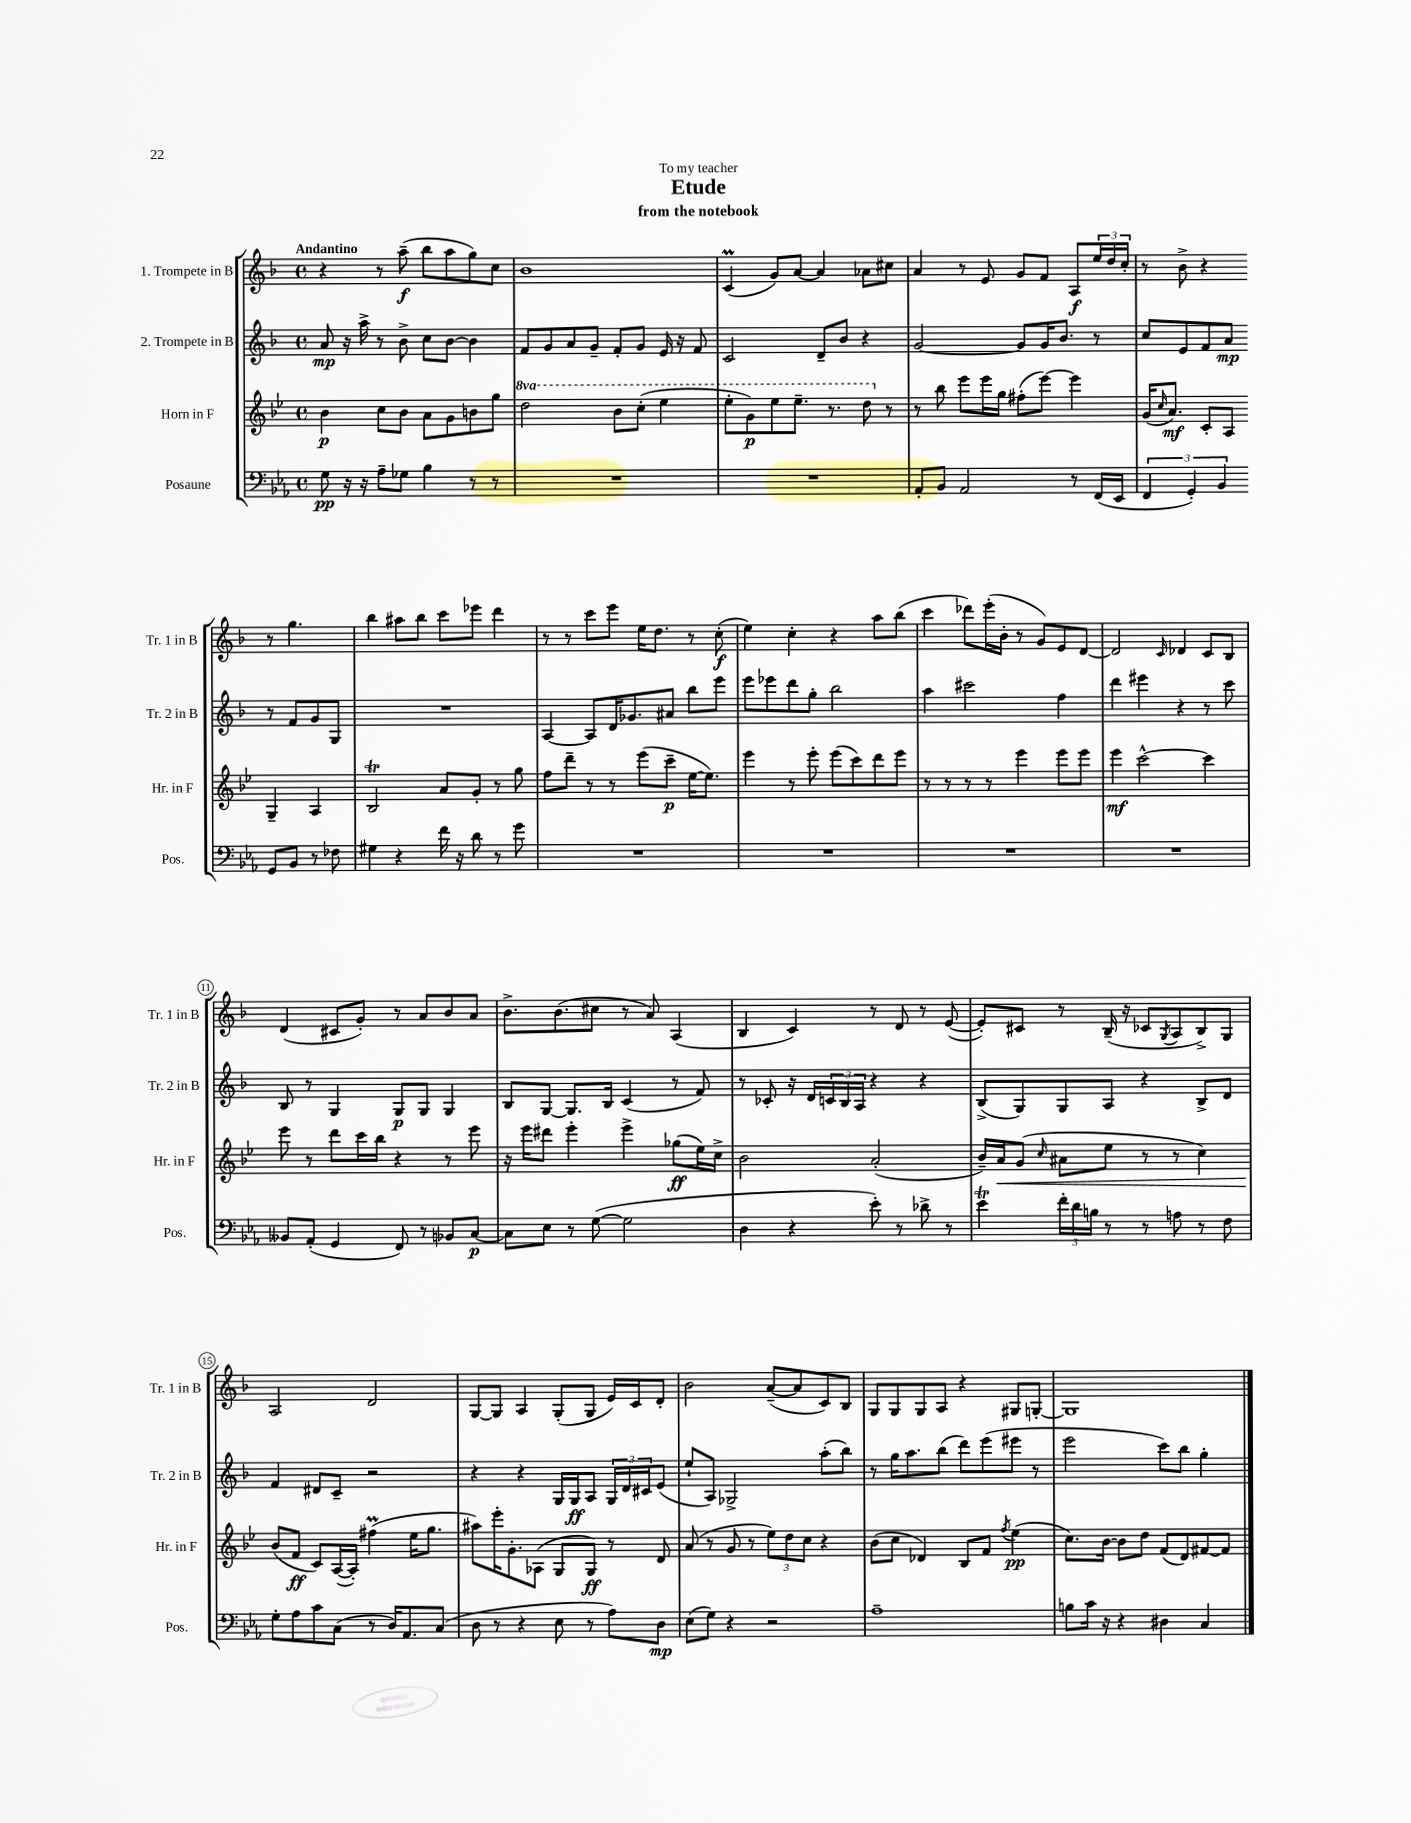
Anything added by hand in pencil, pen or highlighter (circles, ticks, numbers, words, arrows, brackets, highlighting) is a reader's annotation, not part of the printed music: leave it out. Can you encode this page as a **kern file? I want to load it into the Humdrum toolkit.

**kern	**dynam	**kern	**dynam	**kern	**dynam	**kern	**dynam
*part4	*part4	*part3	*part3	*part2	*part2	*part1	*part1
*staff4	*staff4	*staff3	*staff3	*staff2	*staff2	*staff1	*staff1
*I"Posaune	*	*I"Horn in F	*	*I"2. Trompete in B	*	*I"1. Trompete in B	*
*I'Pos.	*	*I'Hr. in F	*	*I'Tr. 2 in B	*	*I'Tr. 1 in B	*
*clefF4	*	*clefG2	*	*clefG2	*	*clefG2	*
*k[b-e-a-]	*	*k[b-e-]	*	*k[b-]	*	*k[b-]	*
*M4/4	*	*M4/4	*	*M4/4	*	*M4/4	*
*met(c)	*	*met(c)	*	*met(c)	*	*met(c)	*
=1	=1	=1	=1	=1	=1	=1	=1
!	!	!	!	!	!	!LO:TX:a:B:t=Andantino	!
8G\	pp	4b-\	p	8a/	mp	4r	.
16r	.	.	.	16r	.	.	.
16r	.	.	.	16aa^\	.	.	.
8A-~\L	.	8cc\L	.	8r	.	8r	.
8G-X\J	.	8b-\J	.	8b-^\	.	(8aa~\	f
4B-\	.	8a\L	.	8cc\L	.	8bb-\L	.
.	.	8g\	.	[8b-\J	.	8aa\	.
8r	.	8bn\	.	4b-\]	.	8gg\)	.
8r	.	8gg\J	.	.	.	8cc\J	.
=2	=2	=2	=2	=2	=2	=2	=2
*	*	*8va	*	*	*	*	*
1r	.	2ddd\	.	8f/L	.	1b-	.
.	.	.	.	8g/	.	.	.
.	.	.	.	8a/	.	.	.
.	.	.	.	8g~/J	.	.	.
.	.	8bb-\L	.	8f'/L	.	.	.
.	.	(8ccc'\J	.	8g/J	.	.	.
.	.	4eee-\	.	16e/	.	.	.
.	.	.	.	16r	.	.	.
.	.	.	.	8f/	.	.	.
=3	=3	=3	=3	=3	=3	=3	=3
1r	.	8eee-'\L	.	2c/	.	(4cM/	.
.	.	8gg\)	p	.	.	.	.
.	.	8eee-\	.	.	.	8g/L)	.
.	.	8.eee-~\J	.	.	.	[8a/J	.
.	.	.	.	8d~/L	.	4a/]	.
.	.	8.r	.	.	.	.	.
.	.	.	.	8b-/J	.	.	.
.	.	8ddd\	.	4r	.	8a-X\L	.
*	*	*X8va	*	*	*	*	*
.	.	8r	.	.	.	8cc#X\J	.
=4	=4	=4	=4	=4	=4	=4	=4
8AA-'/L	.	8r	.	[2g/	.	4a/	.
8BB-/J	.	8bb-\	.	.	.	.	.
2AA-/	.	8eee-\L	.	.	.	8r	.
.	.	16eee-\L	.	.	.	8e/	.
.	.	16gg\JJ	.	.	.	.	.
.	.	(8ff#X'\L	.	8g/L]	.	8g/L	.
.	.	[8eee-\J)	.	16g/K	.	8f/J	.
.	.	.	.	8.b-/J	.	.	.
8r	.	4eee-\]	.	.	.	8A/L	f
(16FF/LL	.	.	.	8r	.	24ee/L	.
.	.	.	.	.	.	24dd/	.
16EE-/JJ	.	.	.	.	.	.	.
.	.	.	.	.	.	24cc'/JJ	.
=5	=5	=5	=5	=5	=5	=5	=5
6FF/	.	(16g/KL	.	8cc/L	.	8r	.
.	.	16qqcc/	.	.	.	.	.
.	.	8.a/J)	mf	.	.	.	.
.	.	.	.	8e/	.	8b-^\	.
6GG'/)	.	.	.	.	.	.	.
.	.	8c'/L	.	8f/	.	4r	.
6BB-/	.	.	.	.	.	.	.
.	.	8A/J	.	8a/J	mp	.	.
8GG/L	.	4G~/	.	8r	.	8r	.
8BB-/J	.	.	.	8f/L	.	4.gg\	.
8r	.	4A/	.	8g/	.	.	.
8F-X\	.	.	.	8G/J	.	.	.
!!LO:LB:g=z
=6	=6	=6	=6	=6	=6	=6	=6
4G#X\	.	2B-T/	.	1r	.	4bb-\	.
4r	.	.	.	.	.	8aa#X\L	.
.	.	.	.	.	.	8bb-\J	.
16f\	.	8a/L	.	.	.	8ccc\L	.
16r	.	.	.	.	.	.	.
8d\	.	8g'/J	.	.	.	8eee-X\J	.
8r	.	8r	.	.	.	4ddd\	.
8g\	.	8gg\	.	.	.	.	.
=7	=7	=7	=7	=7	=7	=7	=7
1r	.	8ff\L	.	[4A/	.	8r	.
.	.	8ddd~\J	.	.	.	8r	.
.	.	8r	.	8A/L]	.	8ccc\L	.
.	.	8r	.	16d/K	.	8eee\J	.
.	.	.	.	8.g-X/	.	.	.
.	.	(8eee-\L	.	.	.	16ee\KL	.
.	.	.	.	.	.	8.dd\J	.
.	.	8ccc~\J	p	8a#X/J	.	.	.
.	.	[16ee-\KL	.	8bb-\L	.	8r	.
.	.	8.ee-\J])	.	.	.	.	.
.	.	.	.	8eee\J	.	(8cc'\	f
=8	=8	=8	=8	=8	=8	=8	=8
1r	.	4eee-\	.	8eee\L	.	4ee\)	.
.	.	.	.	8eee-X\	.	.	.
.	.	8r	.	8ddd\	.	4cc'\	.
.	.	8eee-'\	.	8gg'\J	.	.	.
.	.	(8eee-\L	.	2bb-\	.	4r	.
.	.	8ccc\)	.	.	.	.	.
.	.	8ddd\	.	.	.	8aa\L	.
.	.	8eee-\J	.	.	.	(8bb-\J	.
=9	=9	=9	=9	=9	=9	=9	=9
1r	.	8r	.	4aa\	.	4ccc\	.
.	.	8r	.	.	.	.	.
.	.	8r	.	2ccc#X\	.	8ddd-X\L)	.
.	.	8r	.	.	.	(16eee'\L	.
.	.	.	.	.	.	16b-'\JJ	.
.	.	4eee-\	.	.	.	8r	.
.	.	.	.	.	.	8g/L)	.
.	.	8eee-\L	.	4ff\	.	8e/	.
.	.	8eee-\J	.	.	.	[8d/J	.
=10	=10	=10	=10	=10	=10	=10	=10
1r	.	4eee-\	mf	4ddd\	.	2d/]	.
.	.	[2ccc^^\	.	4eee#X\	.	.	.
.	.	.	.	.	.	16qqc/	.
.	.	.	.	4r	.	4d-X/	.
.	.	4ccc\]	.	8r	.	8c/L	.
.	.	.	.	8ccc\	.	8B-/J	.
!!LO:LB:g=z
=11	=11	=11	=11	=11	=11	=11	=11
8BB--X/L	.	8eee-\	.	8B-/	.	(4d/	.
(8AA-'/J	.	8r	.	8r	.	.	.
4GG/	.	8ddd\L	.	4G/	.	8c#X/L	.
.	.	16ccc\L	.	.	.	8g'/J)	.
.	.	16bb-\JJ	.	.	.	.	.
8FF/)	.	4r	.	8G/L	p	8r	.
8r	.	.	.	8G/J	.	8a/L	.
8BB-X/L	.	8r	.	4G/	.	8b-/	.
[8C/J	p	8eee-\	.	.	.	8a/J	.
=12	=12	=12	=12	=12	=12	=12	=12
8C\L]	.	16r	.	8B-/L	.	8.b-^\L	.
.	.	16eee-\KL	.	.	.	.	.
8E-\J	.	8ddd#X\J	.	[8G/J	.	.	.
.	.	.	.	.	.	(8.b-\	.
8r	.	4eee-'\	.	8.G/L]	.	.	.
([8G\	.	.	.	.	.	8cc#X\J	.
.	.	.	.	16B-/Jk	.	.	.
2G\]	.	4eee-^\	.	(4c/	.	8r	.
.	.	.	.	.	.	8a/)	.
.	.	(8gg-X\L	ff	8r	.	(4A/	.
.	.	16ee-\L)	.	8f/)	.	.	.
.	.	16cc^\JJ	.	.	.	.	.
=13	=13	=13	=13	=13	=13	=13	=13
4D\	.	2b-\	.	8r	.	4B-/	.
.	.	.	.	8c-X'/	.	.	.
4r	.	.	.	16r	.	4c/)	.
.	.	.	.	16d/LL	.	.	.
.	.	.	.	24cn/	.	.	.
.	.	.	.	24B-/	.	.	.
.	.	.	.	24A/JJ	.	.	.
8e-'\)	.	(2a'/	.	4r	.	8r	.
8r	.	.	.	.	.	8d/	.
8d-X^\	.	.	.	4r	.	8r	.
8r	.	.	.	.	.	([8e/	.
=14	=14	=14	=14	=14	=14	=14	=14
4e-T\	.	16b-~/LL)	.	(8B-^/L	.	8e'/L])	.
!	!	!	!LO:HP:b	!	!	!	!
.	.	16a/J	<	.	.	.	.
.	.	(8g/J	.	8G/)	.	8c#X/J	.
.	.	16qqcc/	.	.	.	.	.
24f'\LL	.	8a#X\L	.	8G/	.	8r	.
24d\	.	.	.	.	.	.	.
24Bn\JJ	.	.	.	.	.	.	.
8r	.	8ee-\J	.	8A/J	.	(16B-~/	.
.	.	.	.	.	.	16r	.
8r	.	8r	.	4r	.	8c-X/L	.
.	.	.	.	.	.	8qG/	.
8An\	.	8r	.	.	.	8A/	.
8r	.	4cc\)	.	8B-^/L	.	8B-^/)	.
8F\	.	.	.	8d/J	.	8G/J	.
!!LO:LB:g=z
=15	=15	=15	=15	=15	=15	=15	=15
8G'\L	.	(8b-/L	.	4f/	.	2A/	.
8A-\	.	8f/J	[ ff	.	.	.	.
8c\	.	8c/L)	.	8d#X/L	.	.	.
(8C\J	.	([16A/L	.	8c~/J	.	.	.
.	.	16A'/JJ])	.	.	.	.	.
8r	.	(4ff#Xm\	.	2r	.	2d/	.
16D/KL)	.	.	.	.	.	.	.
8.AA-/	.	.	.	.	.	.	.
.	.	16ee-\KL	.	.	.	.	.
.	.	8.gg\J	.	.	.	.	.
(8C/J	.	.	.	.	.	.	.
=16	=16	=16	=16	=16	=16	=16	=16
8D\	.	8aa#X\L)	.	4r	.	[8G/L	.
8r	.	16eee-'\K	.	.	.	8G/J]	.
.	.	8.g'\	.	.	.	.	.
4r	.	.	.	4r	.	4A/	.
.	.	(8A-X\J	.	.	.	.	.
8E-\	.	8G/L	.	16G/LL	.	(8G'/L	.
.	.	.	.	16G/J	ff	.	.
8r	.	8G/J)	ff	8A/J	.	8G/J	.
8A-\L)	.	8r	.	24G/LL	.	16e/LL)	.
.	.	.	.	24d/	.	.	.
.	.	.	.	.	.	16c/J	.
.	.	.	.	24c#X/J	.	.	.
8D\J	mp	8d/	.	(8e/J	.	8d'/J	.
=17	=17	=17	=17	=17	=17	=17	=17
(8E-\L	.	(8a/	.	8ee`/L	.	2b-\	.
8G\J)	.	8r	.	8A/J)	.	.	.
4r	.	8g/	.	2G-X^/	.	.	.
.	.	8r	.	.	.	.	.
2r	.	12ee-\L)	.	.	.	([8a~/L	.
.	.	12dd\	.	.	.	.	.
.	.	.	.	.	.	8a/]	.
.	.	12cc\J	.	.	.	.	.
.	.	4r	.	(8aa'\L	.	8c/)	.
.	.	.	.	8bb-\J)	.	8B-/J	.
=18	=18	=18	=18	=18	=18	=18	=18
1A-~	.	(8b-\L	.	8r	.	8G/L	.
.	.	8cc\J	.	16gg\KL	.	8G/	.
.	.	.	.	8.aa\	.	.	.
.	.	4d-X/)	.	.	.	8G/	.
.	.	.	.	(8bb-\J	.	8A/J	.
.	.	8B-/L	.	8ddd\L)	.	4r	.
.	.	8f/J	.	(8eee\	.	.	.
.	.	8qff/	.	.	.	.	.
.	.	(4ee-\	pp	8eee#X\J	.	8G#X/L	.
.	.	.	.	8r	.	[8Gn'/J	.
=19	=19	=19	=19	=19	=19	=19	=19
8Bn\L	.	8.cc\L)	.	2eee\	.	1G]	.
16c\Jk	.	.	.	.	.	.	.
16r	.	[16b-\Jk	.	.	.	.	.
4r	.	8b-\L]	.	.	.	.	.
.	.	8dd\J	.	.	.	.	.
4D#X\	.	(8f/L	.	8ccc\L)	.	.	.
.	.	8d/)	.	8bb-\J	.	.	.
4C/	.	[8f#X/	.	4gg'\	.	.	.
.	.	8f#/J]	.	.	.	.	.
==	==	==	==	==	==	==	==
*-	*-	*-	*-	*-	*-	*-	*-
